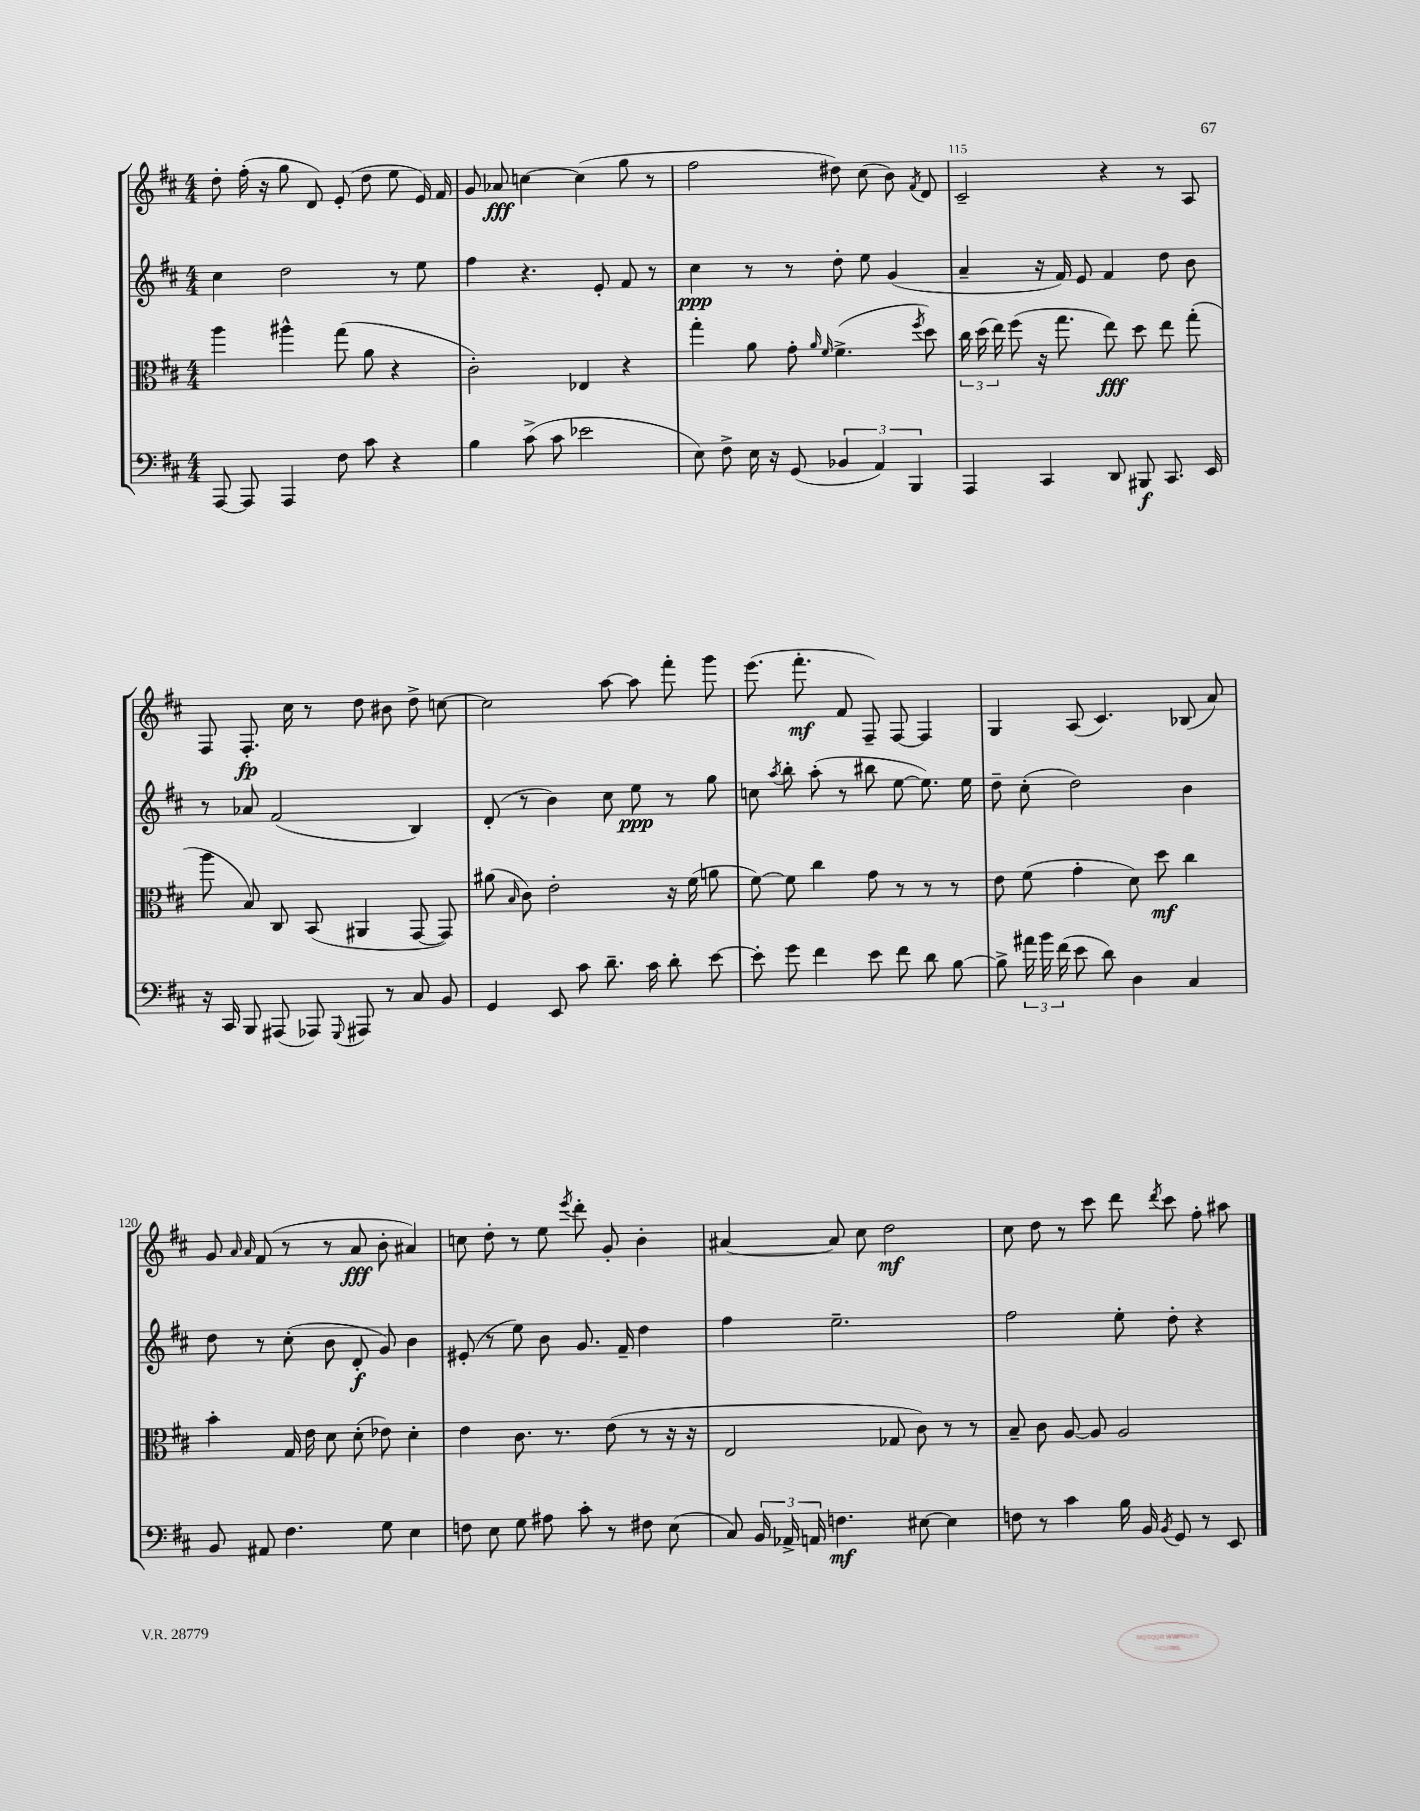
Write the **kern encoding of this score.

**kern	**kern	**kern	**kern
*staff4	*staff3	*staff2	*staff1
*clefF4	*clefC3	*clefG2	*clefG2
*k[f#c#]	*k[f#c#]	*k[f#c#]	*k[f#c#]
*M4/4	*M4/4	*M4/4	*M4/4
[8AAA	4aa	4cc#	8dd'
8AAA]	.	.	(16ff#'
.	.	.	16r
4AAA	4aa#^^	2dd	8gg
.	.	.	8d)
8F#	(8gg	.	(8e'
8c#	8a	.	8dd
4r	4r	8r	8ee
.	.	8ee	16e)
.	.	.	16f#
=	=	=	=
4B	2c#')	4ff#	8g
.	.	.	8a-
(8c#^	.	4.r	[4cc
8c#	.	.	.
2e-	4E-	.	(4cc]
.	.	8e'	.
.	4r	8f#	8gg
.	.	8r	8r
=	=	=	=
8E)	4gg'	4cc#	2ff#
8F#^	.	.	.
16E	8a	8r	.
16r	.	.	.
(8GG	8g'	8r	.
.	16qqa	.	.
.	16qqf#	.	.
6BB-	(4.f#^	8dd'	8dd#)
.	.	8ee	(8cc#
6AA)	.	.	.
.	.	(4g	8b)
6BBB	.	.	.
.	8qff#	.	8qf#
.	8dd)	.	8d
=	=	=	=
4AAA	24cc#	4a~	2c#~
.	(24dd	.	.
.	24ee)	.	.
.	(8ff#	.	.
4CC#	16r	16r	.
.	8.gg	16f#)	.
.	.	8e	.
8DD	8ee)	4f#	4r
8BBB#	8dd	.	.
8.CC#	8ee	8dd	8r
.	(8gg'	8b	8A
16EE	.	.	.
=	=	=	=
16r	8aa	8r	8F#
16CC#	.	.	.
8BBB	8B)	8a-	8.F#'
(8AAA#	8C#	(2f#	.
.	.	.	16cc#
8AAA-)	(8BB	.	8r
8qqGGG	.	.	.
8AAA#	4AA#	.	8dd
8r	.	.	8b#
8C#	[8GG	4B)	8dd^
8BB	8GG])	.	[8cc
=	=	=	=
4GG	(8a#	(8d'	2cc]
.	16qqB	.	.
.	8c#)	8r	.
8EE	2e'	4b)	.
8c#	.	.	.
8.d~	.	8cc#	[8aa
.	.	8ee	8aa]
16c#	.	.	.
8d'	16r	8r	8fff#'
.	(16f#	.	.
[8e	8a	8gg	8ggg
=	=	=	=
8e']	[8f#)	8cc	(8.eee
.	.	8qaa	.
8g	8f#]	8bb'	.
.	.	.	8.fff#'
4f#	4cc#	(8aa'	.
.	.	8r	8f#
8e	8g	8bb#	8F#~)
8f#	8r	[8ee	[8F#
8d	8r	8.ee])	4F#]
[8B	8r	.	.
.	.	16ee	.
=	=	=	=
8B^]	8e	8dd~	4G
24a#	(8f#	(8cc#'	.
24b	.	.	.
(24f#	.	.	.
8e	4g'	2dd)	(8A
8d)	.	.	4.c#)
4D	8d)	.	.
.	8dd	.	.
4C#	4cc#	4b	(8B-
.	.	.	8a)
=	=	=	=
8BB	4b'	8dd	8g
.	.	.	16qqa
.	.	.	16qqa
8AA#	.	8r	(8f#
4.F#	16G	(8cc#'	8r
.	16e	.	.
.	8d	8b	8r
.	(8d'	8d'	8a
8G	8e-)	8g)	8b'
4E	4d'	4b	4a#)
=	=	=	=
8F	4e	(8e#'	8cc
8E	.	8r	8dd'
8G	8.c#	8ee)	8r
8A#	.	8b	8ee
.	8.r	.	.
.	.	.	8qeee
8c#'	.	8.g	8ddd'
8r	(8e	.	8g'
.	.	16f#~	.
8F#	8r	4dd	4b'
(8E	16r	.	.
.	16r	.	.
=	=	=	=
8C#)	2E	4ff#	[4a#
24BB	.	.	.
24AA-^	.	.	.
24AA	.	.	.
4.F	.	2.ee~	8a#]
.	.	.	8cc#
.	8G-	.	2dd
[8E#	8c#)	.	.
4E#]	8r	.	.
.	8r	.	.
=	=	=	=
8F	8B~	2ff#	8cc#
8r	8c#	.	8dd
4c#	[8A	.	8r
.	8A]	.	8ccc#
16B	2A	8ee'	8ddd
16BB	.	.	.
8qBB	.	.	8qddd
8GG	.	8dd'	8ccc#
8r	.	4r	8ff#'
8EE	.	.	8aa#
==	==	==	==
*-	*-	*-	*-
